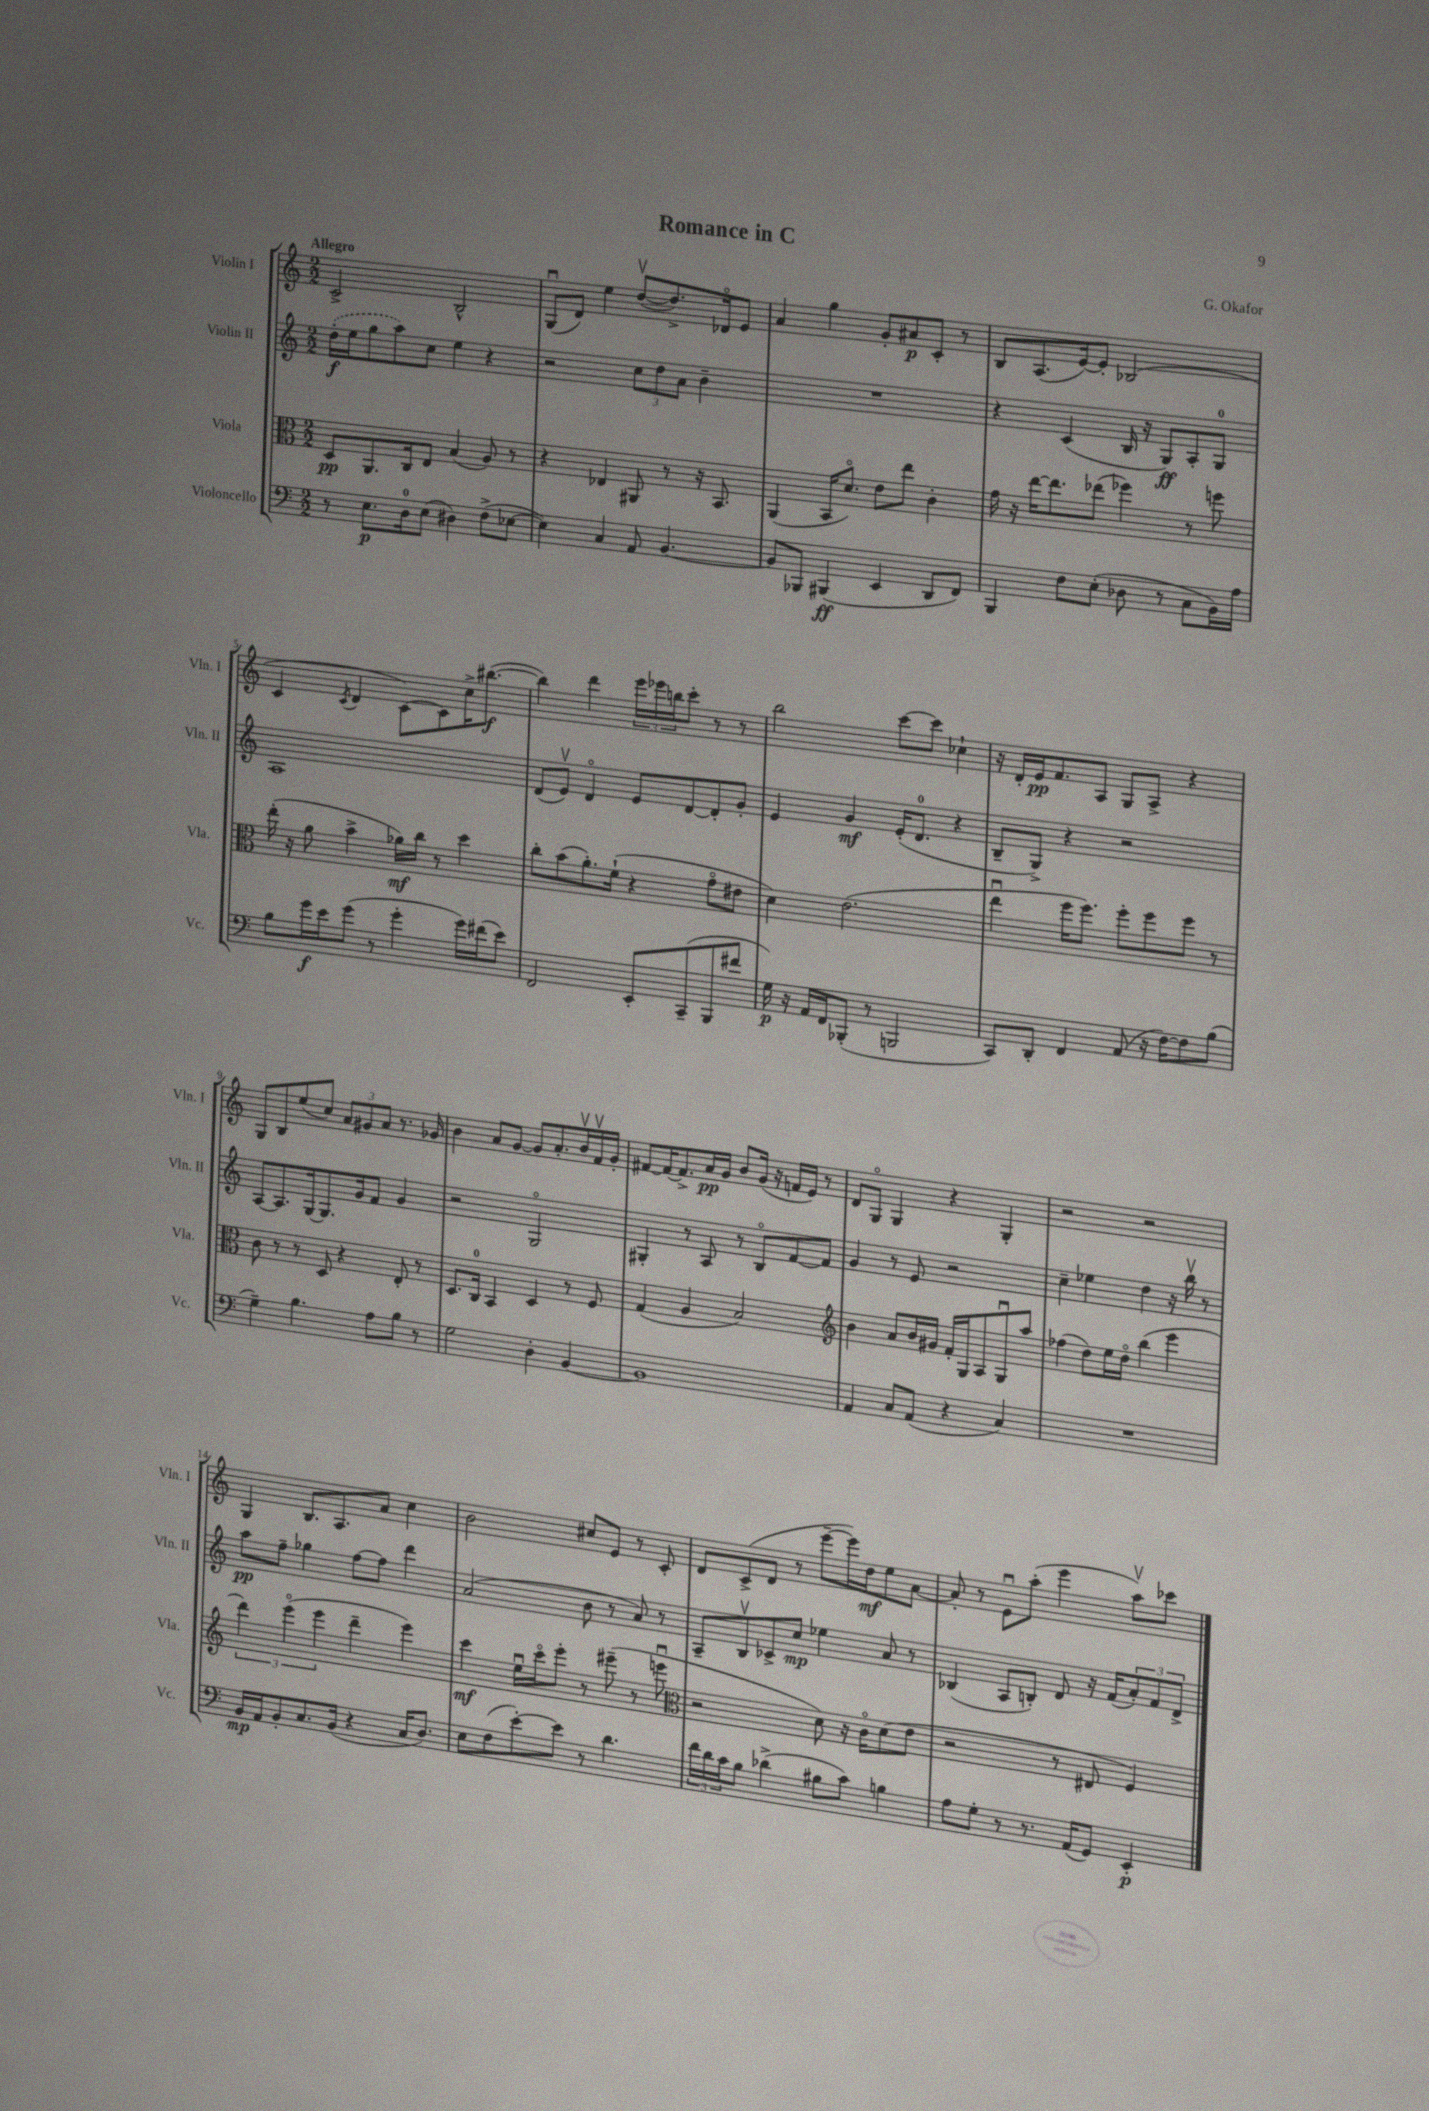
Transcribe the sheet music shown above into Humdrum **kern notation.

**kern	**kern	**kern	**kern
*staff4	*staff3	*staff2	*staff1
*clefF4	*clefC3	*clefG2	*clefG2
*k[]	*k[]	*k[]	*k[]
*M2/2	*M2/2	*M2/2	*M2/2
8r	8D	(16dd'	2c^
.	.	16ee	.
8.E	8.AA	8gg	.
.	.	8aa)	.
16D	16C	.	.
(8E	8E	8cc	.
4D#)	(4B	4ee	2B^^
(8F^	8A)	4r	.
[8E-	8r	.	.
=	=	=	=
4E-])	4r	2r	(8Gu
.	.	.	8d)
4C	4E-	.	4ee
8AA	8AA#	12cc	([8ddv
.	.	12dd	.
[4.BB	8r	.	8.dd^])
.	.	12a	.
.	16r	4b~	.
.	8.BB	.	16d-o
.	.	.	8e
=	=	=	=
8BB]	(4AA	1r	4a
8BBB-	.	.	.
(4BBB#	16BB	.	4gg
.	8.do)	.	.
4EE	8e	.	8g'
.	8ee	.	8a#
8DD	4c'	.	8c'
8FF)	.	.	8r
=	=	=	=
4BBB	16g	4r	8B
.	16r	.	.
.	[16ee	.	(8.A
.	8.ee]	.	.
8F	.	(4c	.
.	.	.	[16e)
(8E'	(8ee-	.	8e']
8D-	4ff-)	16B	(2B-
.	.	16r	.
8r	.	8G)	.
8C	8r	8A'	.
16BB)	8ff	8G	.
16A	.	.	.
=	=	=	=
8B	(16ee'	1A	4c
.	16r	.	.
16g	8a	.	.
16e	.	.	.
.	.	.	8qc
(8g	4b^	.	4d
8r	.	.	.
4g'	16a-)	.	[8c)
.	16cc	.	.
.	8r	.	8c]
16g)	4dd	.	16cc^
(16f#	.	.	([8.bb#
8e)	.	.	.
=	=	=	=
2FF	8cc'	(8d	4bb#])
.	(8b	8ev)	.
.	8.a')	4do	4ddd
.	(16f`	.	.
8EE'	4r	8e	24eee
.	.	.	24eee-
.	.	.	24bb
(8CC~	.	[8d	8ccc'
8BBB	8go	8d']	8r
8f#	8e#	8g'	8r
=	=	=	=
16G)	4d)	4e	2bb
16r	.	.	.
16AA	.	.	.
16FF	.	.	.
(8BBB-'	(2.e	4g	.
8r	.	.	.
2BBB	.	(16e'	[8ccc
.	.	8.d	.
.	.	.	8ccc]
.	.	4r	4cc-`
=	=	=	=
8CC)	4eeu	8B~	16r
.	.	.	16d'
8DD'	.	8G^)	16e
.	.	.	8.f
4FF	16ff	4r	.
.	8.ff)	.	.
.	.	.	8A
(8AA	8ff'	2r	8G
16r	8ff	.	8A^
[16F)	.	.	.
8F]	8ff	.	4r
(8B	8r	.	.
=	=	=	=
4G~)	8c	[8A	8G
.	8r	8.A]	8B
4.B	8r	.	(8ee
.	.	[16G	.
.	8D	8.G]	8cc)
.	4r	.	12a
.	.	16g	.
.	.	.	12g#
8A	.	8f	.
.	.	.	12a
8B	8E'	4g	8.r
8r	8r	.	.
.	.	.	16g-
=	=	=	=
2G	8.D	2r	4b
.	16C	.	.
.	4BB	.	8a
.	.	.	[8g
4D'	4D	2Go	8g]
.	.	.	8.a'
[4BB	8r	.	.
.	.	.	16bv
.	8F	.	16fv
.	.	.	16g'
=	=	=	=
1BB]	(4G	4G#'	[8f#
.	.	.	16f#_
.	.	.	8.f#^]
.	4A	8r	.
.	.	8A	16a
.	.	.	16g
.	2B)	8r	8b
.	.	8Bo	(16g
.	.	.	16r
.	.	[8f	16f
.	.	.	16e)
.	.	8f]	8r
=	=	=	=
*	*clefG2	*	*
4AA	4b	4g	8d
.	.	.	8Go
8C	8a	8r	4G
(8AA	16b	8e	.
.	16g#	.	.
4r	16f'	2r	4r
.	16G	.	.
.	8A	.	.
4C)	8Gu	.	4G'
.	8aa	.	.
=	=	=	=
1r	(4ff-	4cc~	2r
.	8dd)	4ee-	.
.	16ee	.	.
.	16ddo	.	.
.	(4bb	4dd	2r
.	4eee	16r	.
.	.	16bbv	.
.	.	8r	.
=	=	=	=
16BB	6ddd)	8aa	4G
16AA	.	.	.
8BB'	.	8ff~	.
.	(6eeeo	.	.
8.C	.	4gg-	8.B
.	6eee	.	.
(16BB	.	.	8.A
4r	4ddd~	[8ff	.
.	.	8ff]	8a
16C	4eee)	4ddd	4cc
8.D)	.	.	.
=	=	=	=
8E	4ccc	(2a	2b
(8F	.	.	.
[8e')	16eeu	.	.
.	16ccco	.	.
8e]	8eee'	.	.
8r	8r	8b	8cc#
4.d	(8eee#~	8r	8e
.	8r	8a)	8r
.	8eeeu	8r	8c'
=	=	=	=
*	*clefC3	*	*
24f	2r	8A~	8d
24d	.	.	.
24c	.	.	.
8B	.	8Bv	(8c^
(4d-^	.	8c-^	8d
.	.	8cc	8r
8B#	8d)	4ee-	[8eee~
8c)	16r	.	16eee])
.	16co	.	16dd
4B	(8d	8a	8ee
.	8e	8r	[8a
=	=	=	=
8A	2r	(4B-	8a']
8G'	.	.	8r
8r	.	8A	8eu
8.r	.	8B')	(8aa'
.	8r	8d	4eee
(16AA	.	.	.
8GG)	8E#	16r	.
.	.	(16f	.
4EE'	4F)	12a')	8aav)
.	.	12f	.
.	.	.	8ccc-
.	.	12d^	.
==	==	==	==
*-	*-	*-	*-
